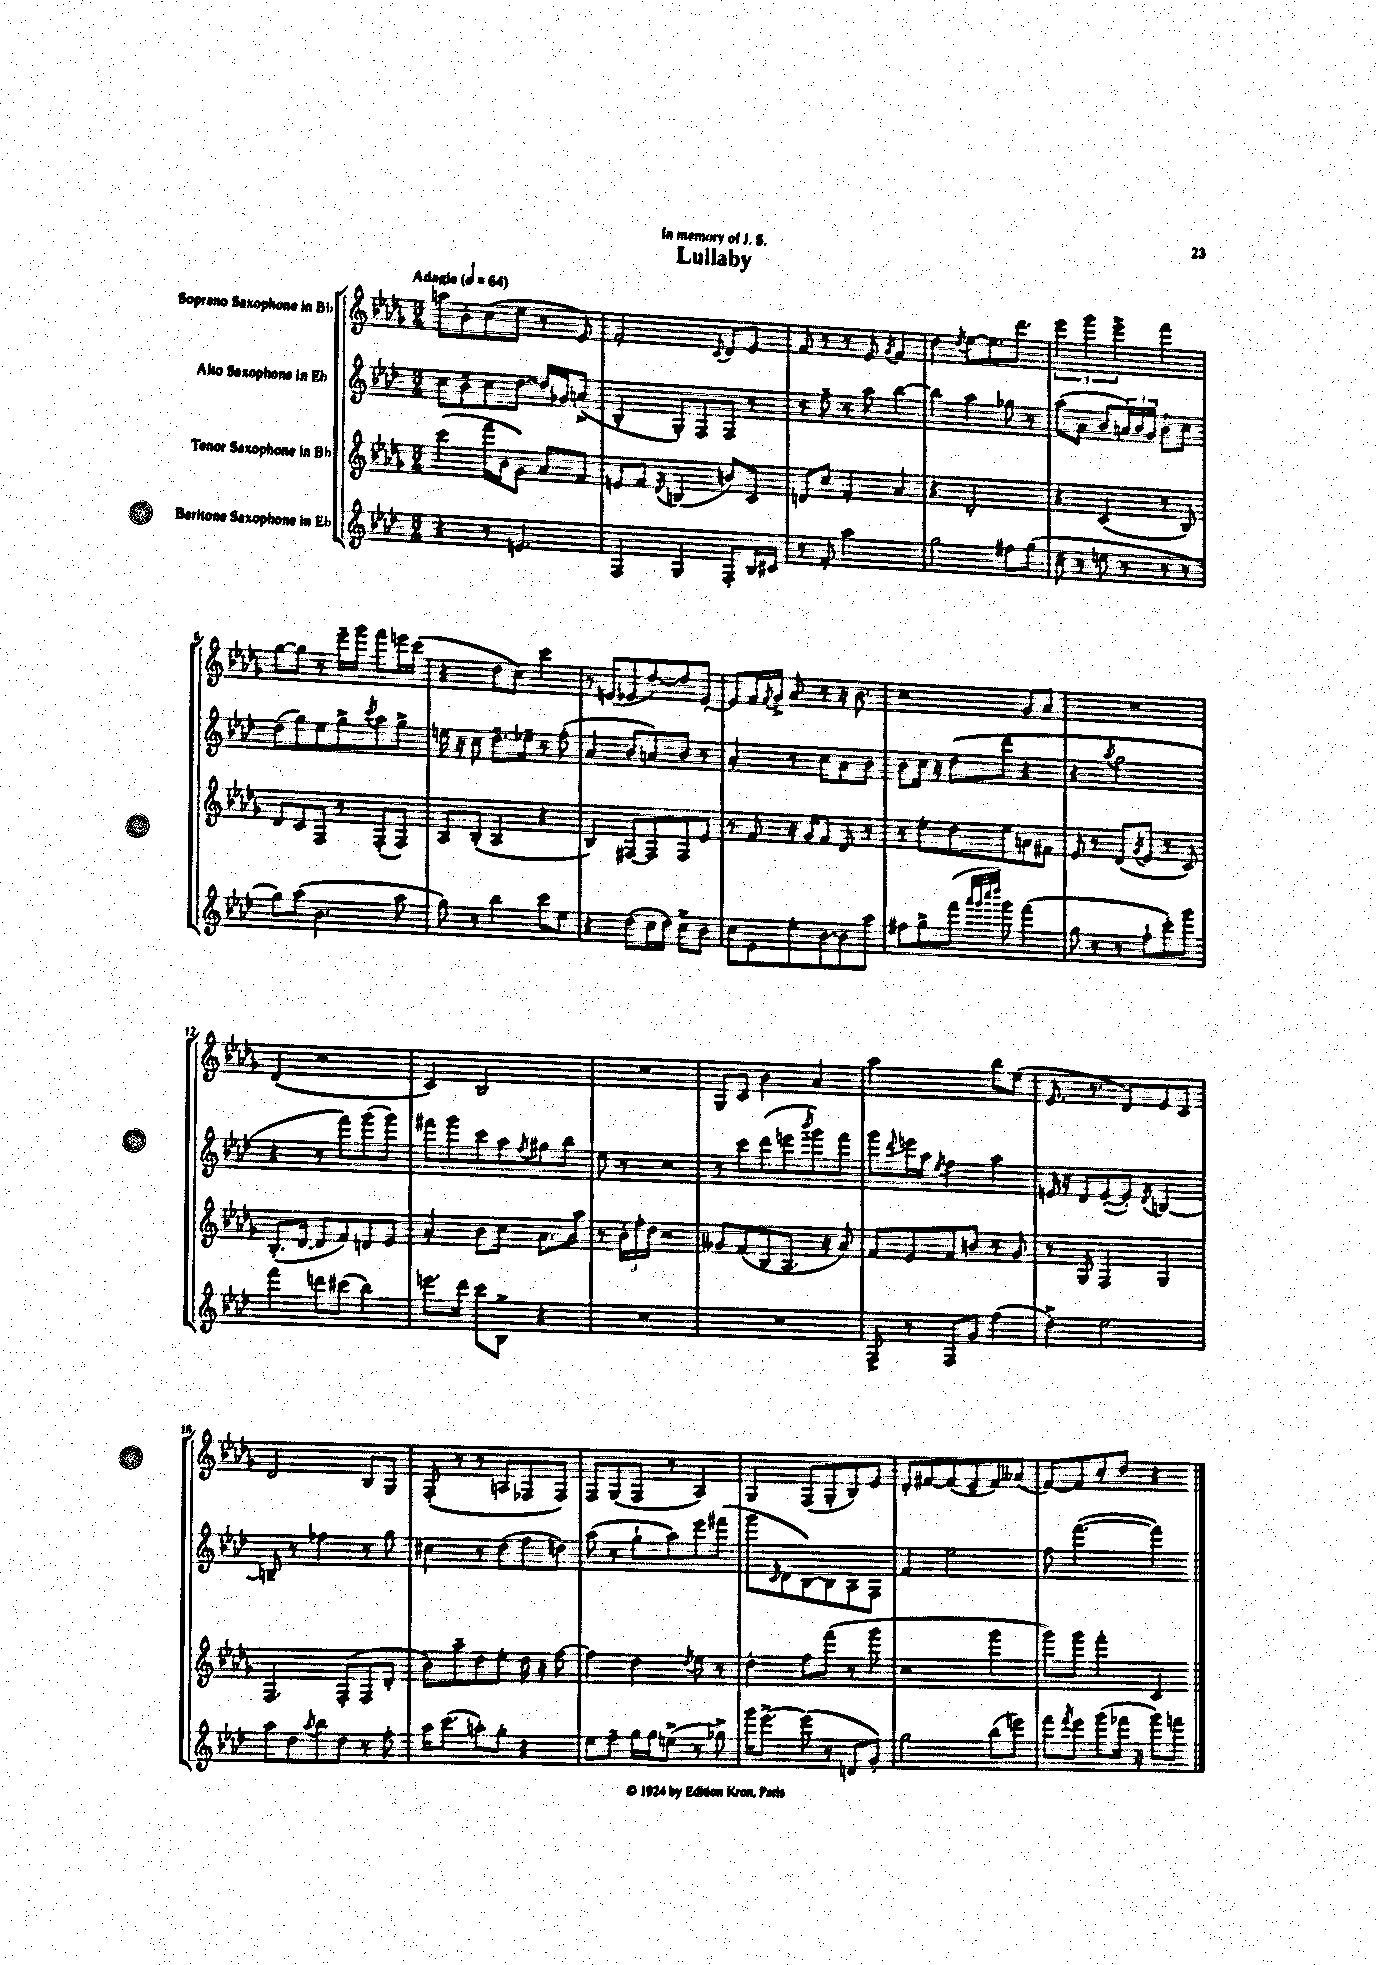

**kern	**kern	**kern	**kern
*part4	*part3	*part2	*part1
*staff4	*staff3	*staff2	*staff1
*I"Baritone Saxophone in Eb	*I"Tenor Saxophone in Bb	*I"Alto Saxophone in Eb	*I"Soprano Saxophone in Bb
*clefG2	*clefG2	*clefG2	*clefG2
*k[b-e-a-d-]	*k[b-e-a-d-g-]	*k[b-e-a-d-]	*k[b-e-a-d-g-]
*M3/4	*M3/4	*M3/4	*M3/4
*MM64	*MM64	*MM64	*MM64
=1	=1	=1	=1
!	!	!	!LO:TX:a:B:t=Adagio
4r	(4ccc\	8cc\L	8aan\L
.	.	8b-~\	8b-'\
8r	16fff\LL	8cc\	(8cc\
.	16b-\J	.	.
4.en/	8g-\J)	[8dd-\J	8ee-\J
.	8a-/L	16dd-/LL]	8r
.	.	16g-X/J	.
.	8f/J	(8an^/J	8e-/)
=2	=2	=2	=2
4F/	8en/L	4B-'/	2f'/
.	8f/J	.	.
.	8qd-/	.	.
4G/	(4Bn/	8G'/L)	.
.	.	8F/	.
.	.	.	8qqc/
8F'/L	8bn/L)	8F/J	8d-/L
16B-/L	8c/J	8r	8e-/J
16c#X/JJ	.	.	.
=3	=3	=3	=3
8r	8dn/L	8r	8f/
8f'/	8cc/J	8ff~\	8r
2aa-\	4f'/	8r	8r
.	.	8aa-\	8e-/
.	.	.	8qg-/
.	4a-/	[4bb-\	4f/
=4	=4	=4	=4
2gg\	4r	4bb-\]	4dd-\
.	.	.	8qdd-/
.	2d-'/	4aa-\	[8ee-\L
.	.	.	8.ee-\]
8ff#X\L	.	8gg-X\	.
.	.	.	8.ddd-\J
(8gg\J	.	8r	.
=5	=5	=5	=5
8cc~\	4r	(8aa-\L	6eee-\
8r	.	8a-\J	.
.	.	.	6ggg-\
8een\	(4c/	8b-/L	.
.	.	.	6eee-^\
8r	.	24an/L)	.
.	.	24b-/	.
.	.	24g/JJ	.
8r	8r	8b-`\L	4fff\
8r	8B-/)	8cc\J	.
!!LO:LB:g=z
=6	=6	=6	=6
8gg\L)	8d-/L	(8dd-\L	[8gg-\L
(8aa-\J	8c/	8gg\)	8gg-\J]
4.b-\	8F/J	8ee-\	8r
.	8r	8gg^\	16eee-~\LL
.	.	.	16ggg-\JJ
.	.	8qccc/	.
.	(8F'/L	8aa-\	8fff\L
8aa-\	8F/J)	8gg^\J	16eeen\L
.	.	.	(16ccc\JJ
=7	=7	=7	=7
8gg\)	8A-/L	16een\	4r
.	.	16r	.
8r	(8B-'/J	8cc\	.
4bb-\	4A-/	8.dd-~\L	8dd-\L
.	.	.	8cc\J)
.	.	16ee-X~\Jk	.
8ccc\L	4r	8r	4ccc\
8ee-\J	.	(8ff'\	.
=8	=8	=8	=8
4r	4B-/)	4a-/	8r
.	.	.	(8en/L
(8dd-\L	[8F#X/L	8b-/L	8e-X/
16cc\L	8F#/]	8an/)	[8dd-/)
16dd-\JJ)	.	.	.
8cc^\L	8F#/	8b-/J	8dd-/]
8b-\J	8e-/J	8r	[8e-'/J
=9	=9	=9	=9
8cc\L	8r	4a-'/	8e-/L]
8e-\	8f/	.	16f/L
.	.	.	8qf/
.	.	.	16g-^/JJ
8ee-'\	16r	8r	8a-/
.	16g-/KL	.	.
[8b-\	8f/J	8cc\L	8r
8b-\]	8d-/	8a-\	16r
.	.	.	8.b-\
8aa-\J	8r	8b-\J	.
=10	=10	=10	=10
8ff#X\L	8r	8b-\L	2r
8gg^\	8ee-'\L	16cc\Jk	.
.	.	16r	.
(8fff\J	8dd-\	(8dd-\L	.
32qqaaa-/LLL	.	.	.
32qqggg/	.	.	.
32qqcccc/	.	.	.
32qqdddd-/JJJ	.	.	.
8ggg\)	8ee-\	8ddd-\J	.
(4fff\	8an\	4r	8g-/L
.	8f#X\J	.	8a-/J
=11	=11	=11	=11
8gg\	8e-/	4r	2.r
8r	8r	.	.
.	.	8qaa-/	.
8r	(8d-/L	2gg\	.
.	8qg-/	.	.
8ff`\L	8e-/J	.	.
8ccc'\)	8r	.	.
8ggg\J	8c/)	.	.
!!LO:LB:g=z
=12	=12	=12	=12
4fff\	(8.B-'/L	4r	(4d-/
.	[16d-/Jk	.	.
8dddn\L	8d-/L]	8r	2r
(8ccc#X\J	8f/)	8fff\L)	.
4bb-\)	8dn/	(8ggg\	.
.	8e-/J	8ggg\J)	.
=13	=13	=13	=13
8.eeen\L	4a-'/	8fff#X\L	4c/)
.	.	8ggg\	.
16ddd-\Jk	.	.	.
8ccc\L	8b-\L	8ccc\	2B-/
8B-^\J	8cc\J	8aa-\	.
.	.	8qff/	.
4r	8.a-\L	8gg#X\	.
.	.	8bb-\J	.
.	16aa-\Jk	.	.
=14	=14	=14	=14
2.r	8r	8ee-\	2.r
.	24b-'\LL	8r	.
.	24ff'\	.	.
.	24dd-\JJ	.	.
.	2r	2r	.
=15	=15	=15	=15
2.r	8g--X/L	8r	8G-/L
.	(8f/	8ccc\L	8c/J
.	8B-/	(8ddd-\	4b-\
.	8.A-/J	8eeen\	.
.	.	8qbbb-/	.
.	.	8ggg\)	4a-/
.	16r	.	.
.	8a-/)	8fff\J	.
=16	=16	=16	=16
8F^/	8f/L	8ggg\L	2aa-\
.	.	8qqddd-/	.
8r	8e-/	16eeen\L	.
.	.	16aa-\JJ	.
.	.	8qee-/	.
8F/L	8f/	4ff\	.
8g/J	8bn/J	.	.
(4ff\	8r	4aa-\	8bb-\L
.	8g-/	.	(8ee-\J
=17	=17	=17	=17
4dd-^\)	8r	16en/	8.e-/
.	.	16r	.
.	8G-/	8d-/L	.
.	.	.	8.r
2ee-\	4F/	([8e'/	.
.	.	8e'/J])	8d-/L)
.	.	8qd-/	.
.	4G-/	[4Bn/	8e-/
.	.	.	8c/J
!!LO:LB:g=z
=18	=18	=18	=18
8aa-\L	4.F/	8Bn~/]	2d-/
8dd-\	.	8r	.
8qaa-/	.	.	.
8bb-\	.	4ff-X\	.
8dd-\J	(8F'/L	.	.
8r	8F/	8r	8B-/L
8ff'\	8d-'/J	8gg\	8G-/J
=19	=19	=19	=19
16aa-\KL	8b-\L)	4cc#X\	(8F'/
(8.ccc\J	.	.	.
.	8aa-~\	.	8r
8aan'\L)	8dd-\	8r	8r
8gg'\J	8ee-'\J	(8dd-\L	8An/L
4r	16dd-\	8ff\	8F-X/
.	16r	.	.
.	[8ff\	8ddn\J)	8F-/J)
=20	=20	=20	=20
8ee-\L	4ff\]	(8aa-\	8F/L
8ff~\J	.	8r	(8G-/
16gg\LL	4dd-\	8gg`\L	8F/J
16gg\J	.	.	.
(8een^\J	.	8aa-\)	8r
.	8qdd-/	.	.
8r	8ee-\	8eee-\	4A-/)
8gg-X^\)	8r	(8fff#X\J	.
=21	=21	=21	=21
16ggg\KL	4dd-'\	8ggg\L	4G-/
[8.eee-^\J	.	.	.
.	.	16qqc/	.
.	.	8d-\	.
(8eee-\]	8ff\L	[8B-\)	(8F/L
8r	(8fff\J	8B-\]	8G-'/
8dn/L	8r	8A-\	8B-/)
8g'/J)	8ggg-\	8F\J	8e-/J
=22	=22	=22	=22
2gg\	2r	4f/	8d-'/L
.	.	.	[8f#X/
.	.	2ee-\	(8f#/]
.	.	.	8e-~/
(8bb-\L	4ggg-\	.	8f#/)
8eeen\J)	.	.	(8a--X/J
=23	=23	=23	=23
8fff\L	8ggg-\L)	8ff\	[8f/L)
8qfff/	.	.	.
8eee-\J	8ggg-\J	([4.fff\	8f/]
(8ggg\L	4fff'\	.	8cc'/
16fff-X\Jk	.	.	8dd-/J
16r	.	.	.
8ggg\L)	4c/	4fff\])	4r
8fffn\J	.	.	.
==	==	==	==
*-	*-	*-	*-
